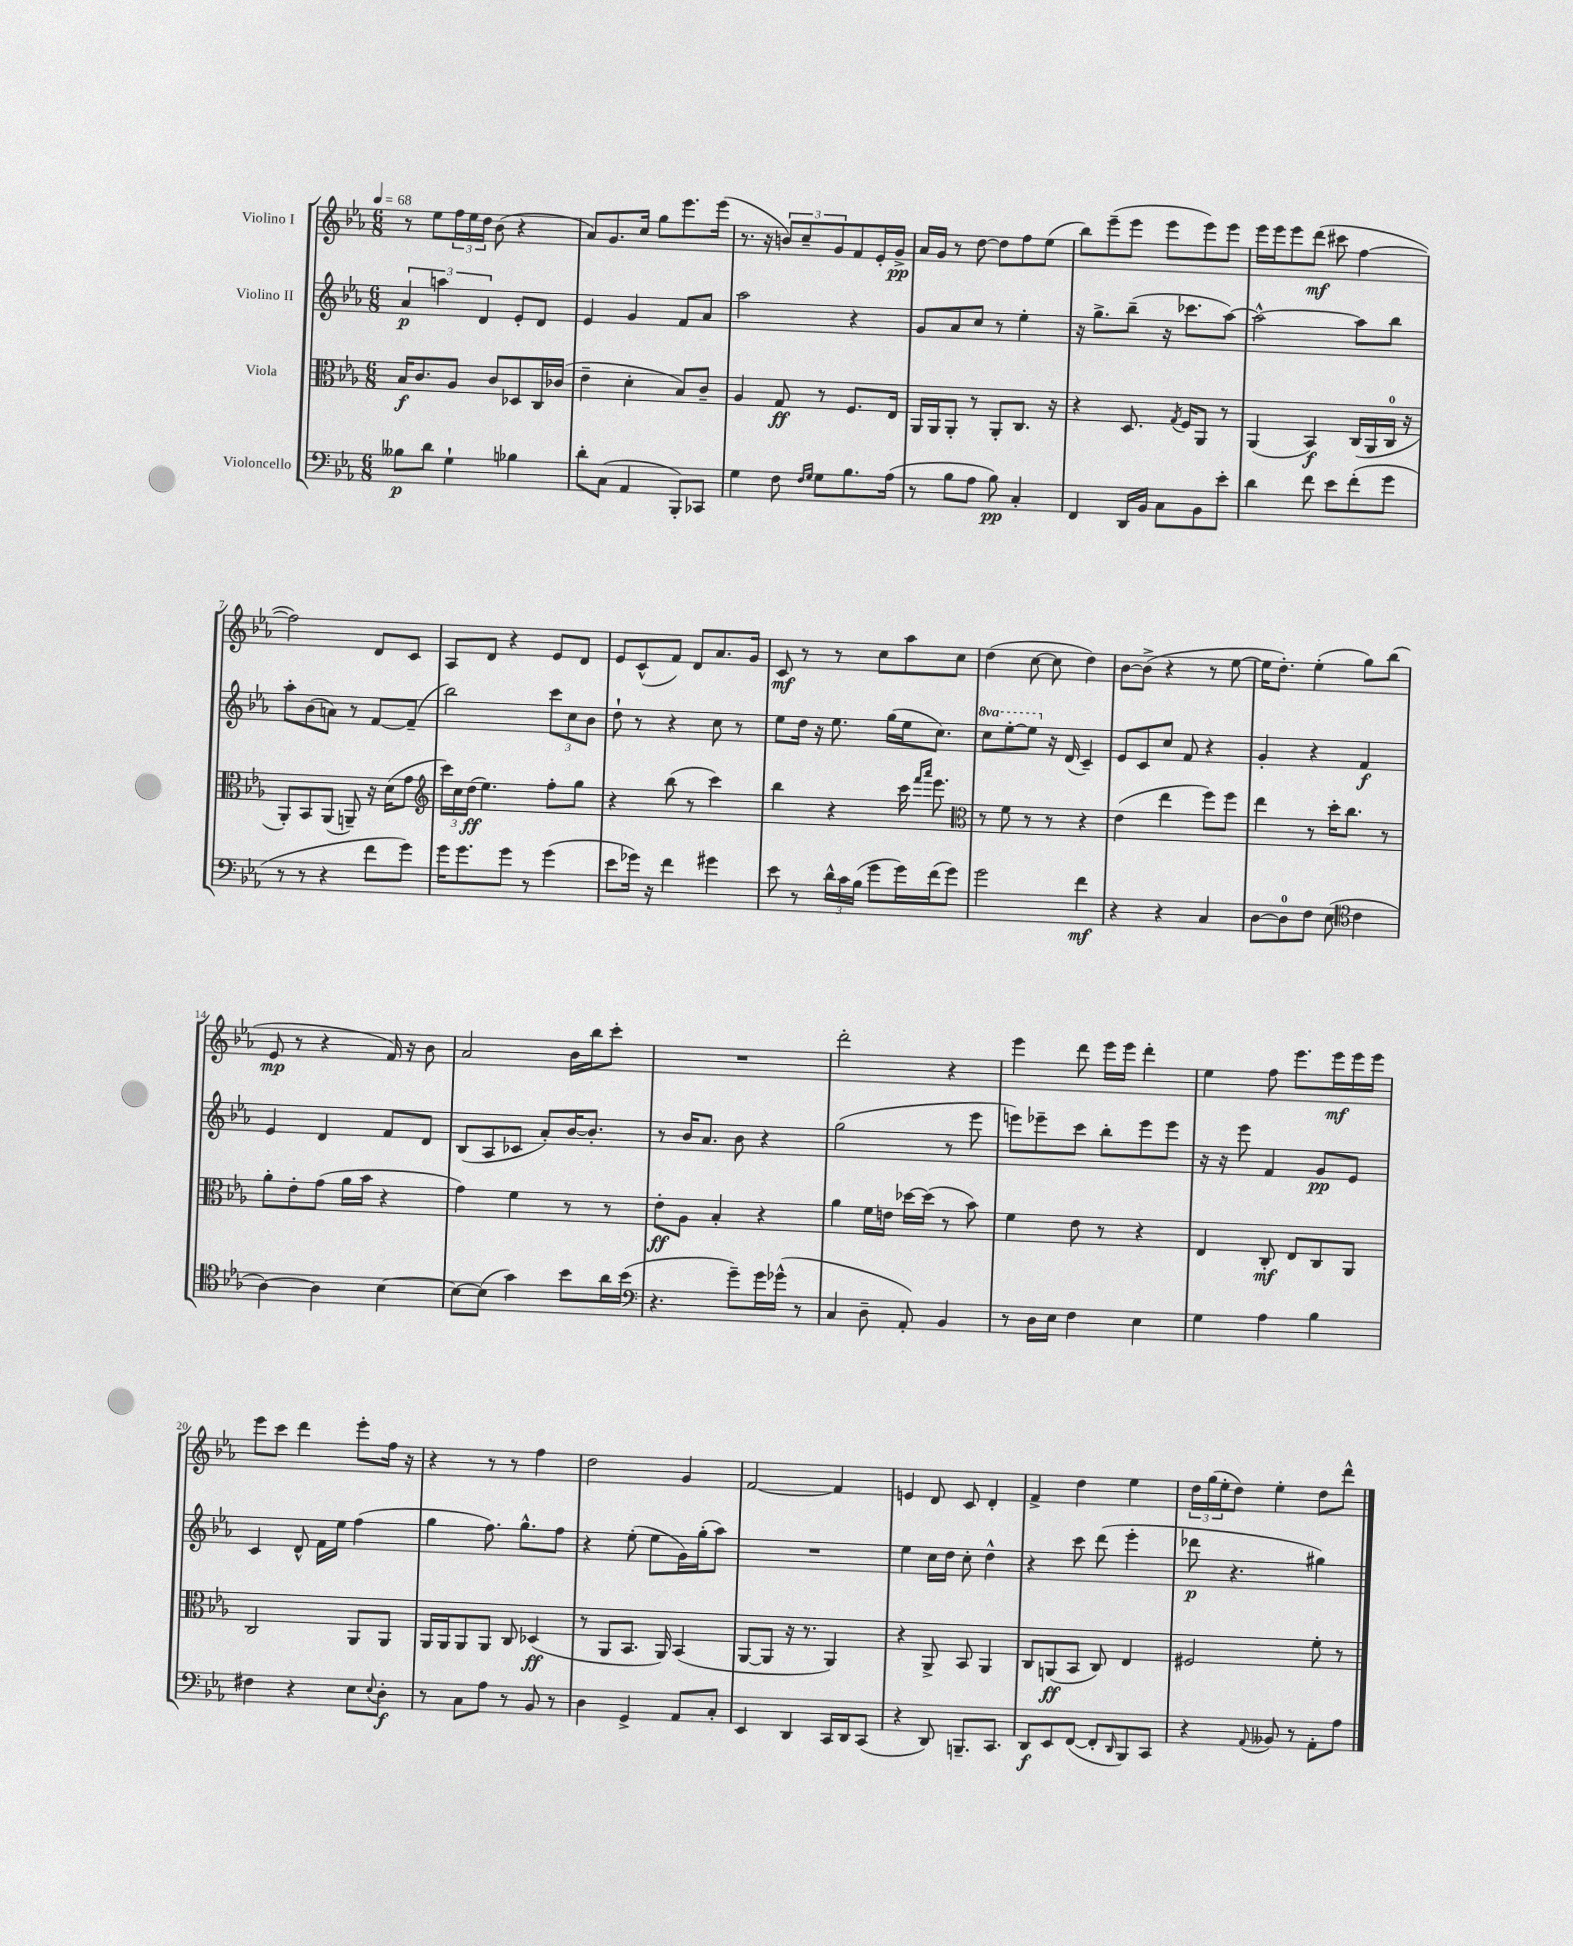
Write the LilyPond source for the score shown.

<<
\new StaffGroup <<
\new Staff = "s0" \with { instrumentName = "Violino I" } {
    \clef treble \key ees \major \numericTimeSignature \time 6/8 \tempo 4 = 68
    r8 ees''8 \tuplet 3/2 { f''16 ees''16 d''16 } bes'8( r4 |
    aes'8) g'8. c''16 g''8 ees'''8. ees'''16( |
    r8. r16 \tuplet 3/2 { b'8) c''8-- g'8 } f'8 ees'16-. g'16->\pp |
    aes'16 g'16 r8 d''8~ d''8 f''8 ees''8( |
    bes''8) ees'''8--( ees'''8 ees'''8 ees'''8) ees'''8 |
    ees'''16 ees'''16 ees'''8 d'''8\mf( cis'''8 f''4~ |
    f''2) d'8 c'8 |
    aes8 d'8 r4 ees'8 d'8 |
    ees'8 c'8-^( f'8) d'8 aes'8. g'16 |
    c'8\mf r8 r8 c''8 aes''8 c''8 |
    d''4( c''8~ c''8 d''4) |
    bes'8~ bes'8->( r4 r8 ees''8~ |
    ees''16 d''8.-.) ees''4-.( g''8) bes''8( |
    ees'8\mp r8 r4 f'16) r16 bes'8 |
    aes'2 bes'16 bes''16 c'''8-. |
    R2. |
    d'''2-. r4 |
    ees'''4 d'''8 ees'''16 ees'''16 d'''4-. |
    ees''4 f''8 ees'''8. ees'''16\mf ees'''16 ees'''16 |
    ees'''8 c'''8 d'''4 ees'''8-. f''16 r16 |
    r4 r8 r8 f''4 |
    d''2 g'4 |
    f'2~ f'4 |
    e'4 d'8 c'8 d'4-. |
    f'4-> d''4 ees''4 |
    \tuplet 3/2 { d''16 g''16( ees''16-. } d''8) ees''4-. d''8 d'''8-^ \bar "|." |
}
\new Staff = "s1" \with { instrumentName = "Violino II" } {
    \clef treble \key ees \major \numericTimeSignature \time 6/8 \set Staff.ottavationMarkups = #ottavation-simple-ordinals
    \tuplet 3/2 { aes'4\p a''4 d'4 } ees'8-. d'8 |
    ees'4 g'4 f'8 aes'8 |
    aes''2 r4 |
    g'8 aes'8 c''8 r8 ees''4-. |
    r16 g''8.-> bes''8--( r16 ces'''8. aes''8~) |
    aes''2~-^ aes''8 bes''8 |
    aes''8-. bes'8( a'8) r8 f'8~ f'8--( |
    bes''2) \tuplet 3/2 { c'''8 c''8 bes'8 } |
    d''8-! r8 r4 c''8 r8 |
    ees''8 d''16 r16 ees''8. g''16( ees''16 c''8.) |
    \ottava #1 c'''8 ees'''8~-. ees'''8 \ottava #0 r16 d'16( c'4--) |
    ees'8 c'8 c''8 f'8 r4 |
    g'4-. r4 f'4\f |
    ees'4 d'4 f'8 d'8 |
    bes8( aes8 ces'8 aes'8-.) bes'16~ bes'8.-. |
    r8 bes'16 aes'8. bes'8 r4 |
    g''2( r8 ees'''8 |
    e'''8) ees'''8-- c'''8 bes''8-. ees'''8 ees'''8 |
    r16 r16 ees'''8 f'4 g'8\pp ees'8 |
    c'4 d'8-^ f'16 ees''16 f''4( |
    g''4 f''8.) g''8.-^ f''8 |
    r4 ees''8-.( ees''8 g'16) g''16-.( aes''8) |
    R2. |
    ees''4 c''16 d''16 c''8-. d''4-^ |
    r4 c'''8 d'''8( ees'''4-. |
    des'''8\p r4. gis''4) \bar "|." |
}
\new Staff = "s2" \with { instrumentName = "Viola" } {
    \clef alto \key ees \major \numericTimeSignature \time 6/8
    bes16\f c'8. aes8 c'8 des8 c16 ces'16( |
    ees'4-- d'4-. bes8) c'8-- |
    aes4 g8\ff r8 f8. ees16 |
    aes,16 aes,16 aes,8-. r8 aes,8-. c8. r16 |
    r4 d8. \acciaccatura { g8 } f16 aes,8 r8 |
    aes,4( bes,4\f) c16( aes,16 c16-0 r16 |
    aes,8-.) bes,8 aes,8( a,8--) r16 d'16( g'8 |
    \clef treble \tuplet 3/2 { c'''16) c''16 d''16\ff( } ees''4.) f''8-. g''8 |
    r4 bes''8( r8 c'''4) |
    bes''4 r4 c'''16 \grace { f'''16 aes'''16 } ees'''8. |
    \clef alto r8 f'8 r8 r8 r4 |
    ees'4( ees''4 f''8) f''8 |
    ees''4 r8 d''16-. c''8. r8 |
    aes'8-. ees'8-. g'8( aes'16 bes'16 r4 |
    g'4) f'4 r8 r8 |
    ees'8-.\ff aes8 bes4-. r4 |
    aes'4 f'16 e'16 des''16~ des''16( r8 bes'8) |
    f'4 ees'8 r8 r4 |
    ees4 c8-.\mf ees8 c8 aes,8 |
    c2 aes,8 aes,8 |
    aes,16 aes,16 aes,8 aes,8 c8 des4\ff( |
    r8 aes,8 bes,8. aes,16) bes,4( |
    aes,8~ aes,8 r16 r8. aes,4) |
    r4 aes,8-> bes,8 aes,4 |
    c8 a,8\ff( bes,8 c8) ees4 |
    fis2 f'8-. r8 \bar "|." |
}
\new Staff = "s3" \with { instrumentName = "Violoncello" } {
    \clef bass \key ees \major \numericTimeSignature \time 6/8
    beses8\p d'8 g4-! bes4 |
    d'8-. c8( aes,4 bes,,8-.) ces,8 |
    g4 f8 \grace { f16 g16 } g8 bes8. aes16( |
    r8 bes8 aes8 bes8\pp) c4-. |
    f,4 d,16 bes,16 c8 bes,8 ees'8-. |
    d'4 f'8 ees'8 f'8-.( g'8 |
    r8 r8 r4 f'8 g'8) |
    g'16 g'8. g'8 r8 g'4( |
    ees'8 ges'16) r16 f'4 gis'4 |
    ees'8 r8 \tuplet 3/2 { d'16-^ c'16 bes16( } g'8 g'16) f'16( g'8) |
    g'2 f'4\mf |
    r4 r4 c4 |
    d8~ d8-0 f8 ees8( \clef tenor c'4 |
    aes4~) aes4 bes4~ |
    bes8~ bes8( g'4) bes'8 aes'16 bes'16( |
    \clef bass r4. g'8--) g'16 ges'16-^( r8 |
    c4 d8-- aes,8-.) bes,4 |
    r8 d16 ees16 f4 ees4 |
    g4 aes4 bes4 |
    fis4 r4 ees8 \appoggiatura { ees8 } d8-.\f |
    r8 c8 aes8 r8 bes,8 r8 |
    d4 g,4-> aes,8 c8-. |
    ees,4 d,4 c,16 d,16 c,8( |
    r4 d,8) b,,8.-- c,8. |
    d,8\f ees,8 f,8~( f,8-. \grace { d,16 } bes,,8) c,8 |
    r4 \appoggiatura { aes,8 } beses,8 r8 aes,8-. aes8 \bar "|." |
}
>>
>>
